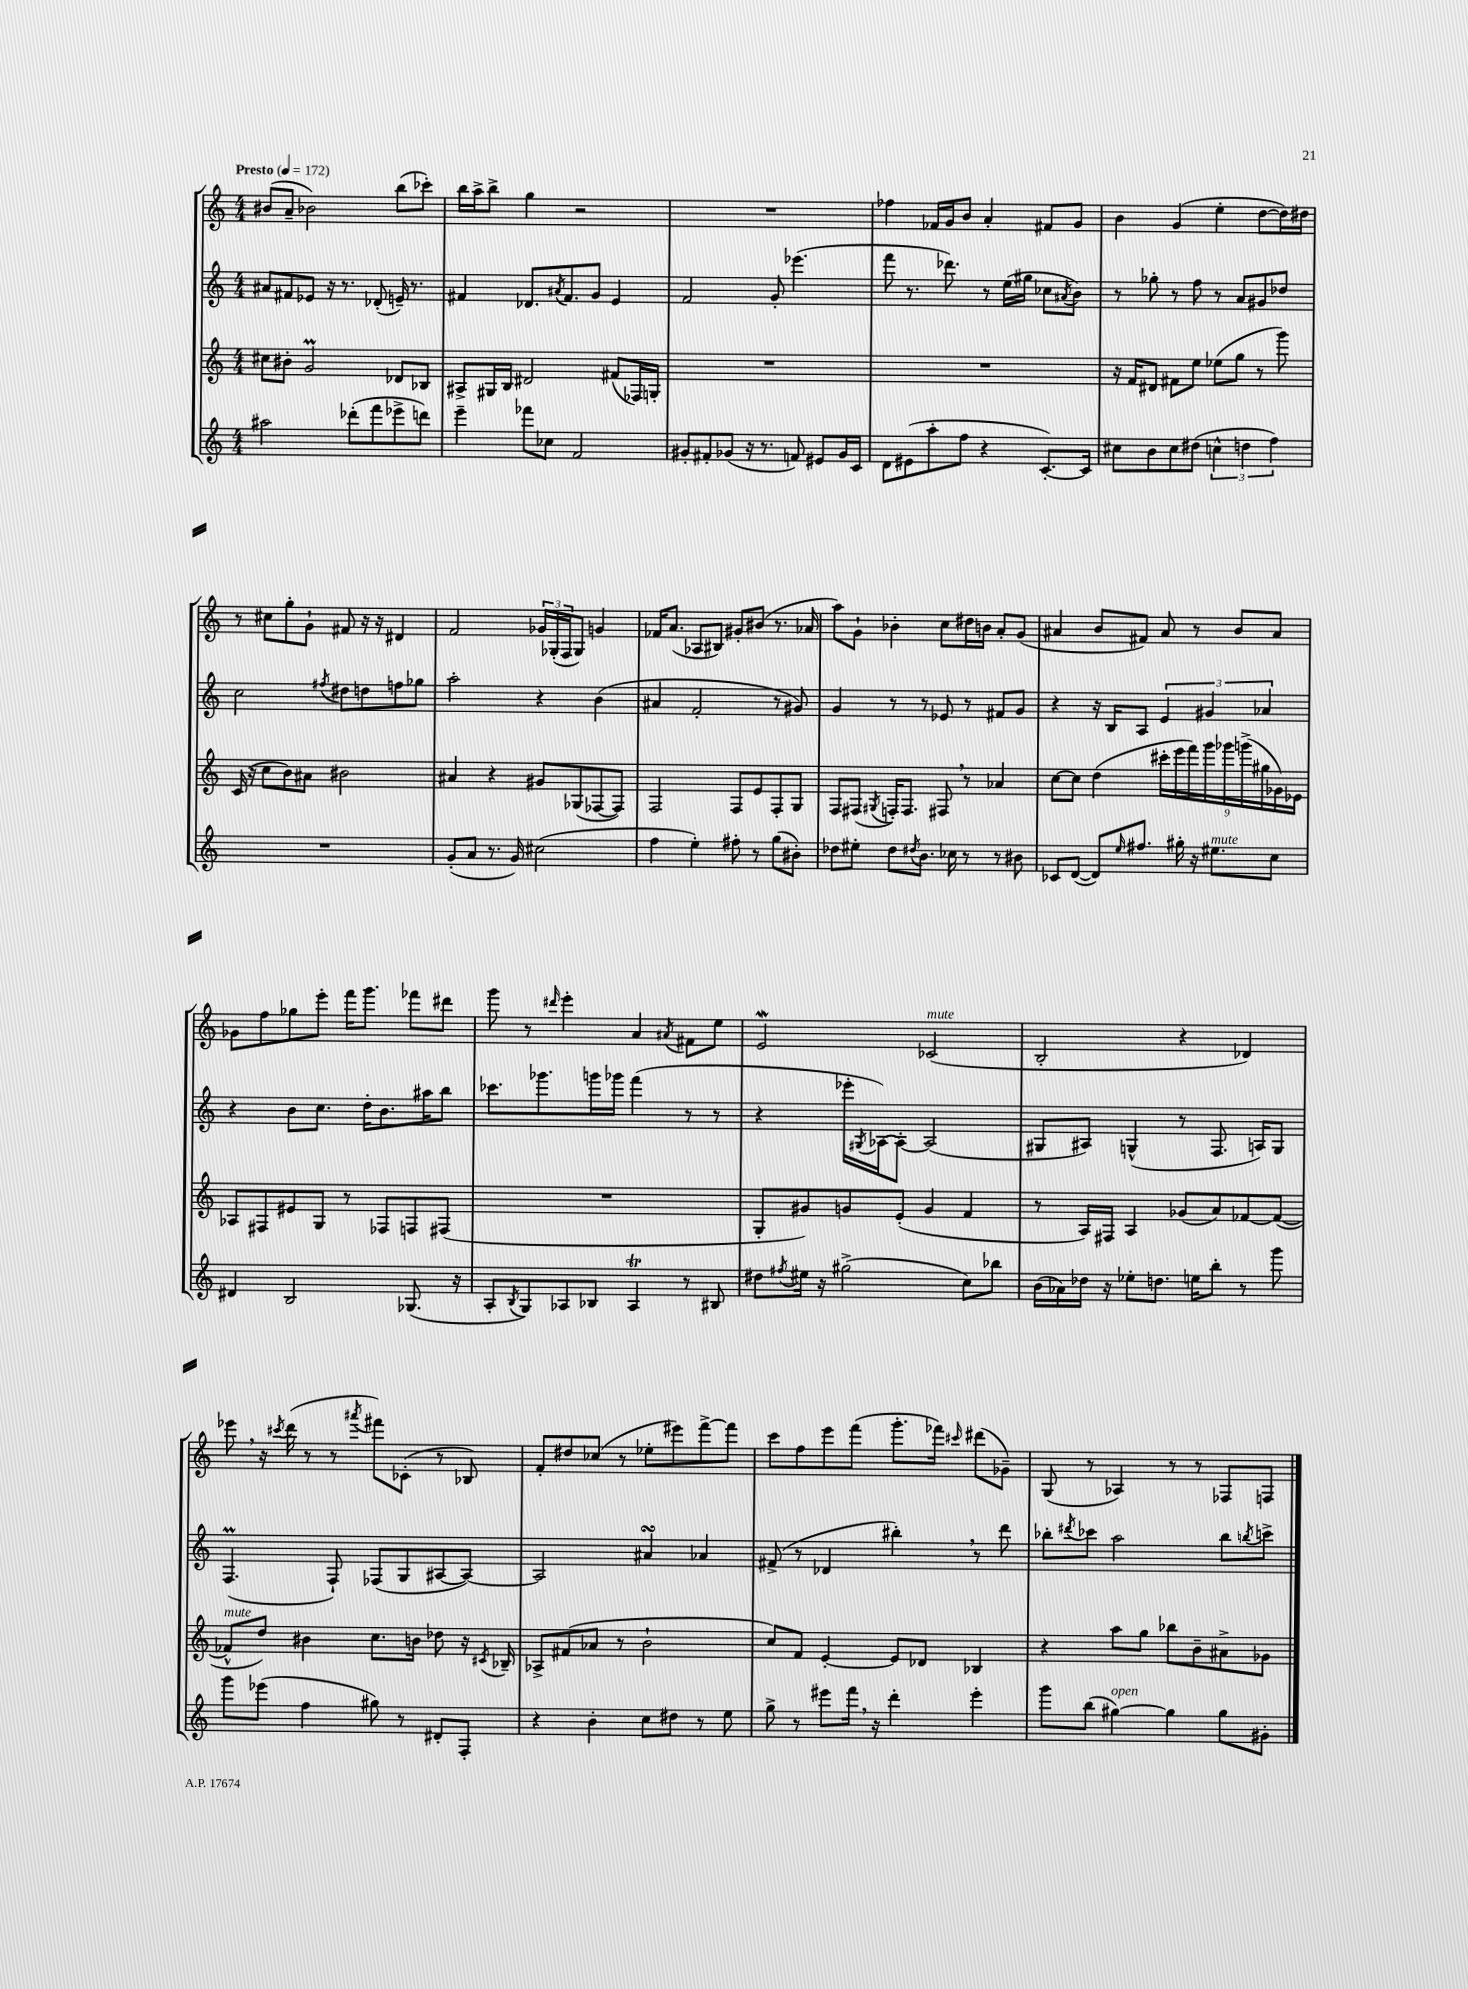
<<
\new StaffGroup <<
\new Staff = "s0" {
    \clef treble \key c \major \numericTimeSignature \time 4/4 \tempo "Presto" 4 = 172
    bis'8( a'8-- bes'2) b''8( ces'''8-.) |
    b''16 a''16-> b''8-> g''4 r2 |
    R1 |
    fes''4 fes'16 g'16 b'8 a'4-. fis'8 g'8 |
    b'4 g'4( e''4-. d''8~ d''16) dis''16 |
    r8 cis''8 g''8-. g'8-! fis'8 r16 r16 dis'4 |
    f'2 \tuplet 3/2 { ges'16 ges16-.( f16 } ges8) g'4 |
    fes'16 a'8.( aes8 bis8) gis'8-. bis'8( r8. aes'16 |
    a''8) g'8-! bes'4-. c''8 dis''16 b'16 a'8-. g'8( |
    ais'4 b'8 fis'8) ais'8 r8 b'8 ais'8 |
    ges'8 f''8 ges''8 e'''8-. f'''16 g'''8. fes'''8 dis'''8 |
    g'''8 r8 \grace { dis'''16 } e'''4-. a'4 \acciaccatura { ais'8 } fis'8 e''8 |
    e'2\mordent ces'2^\markup { \italic "mute" }( |
    b2-. r4 des'4) |
    ees'''8 \breathe r16 \acciaccatura { cis'''8 } d'''16( r8 r8 \acciaccatura { ais'''8 } fis'''8) ces'8-.( r8 bes8) |
    f'8-. dis''8 ces''8( r8 ees''8-. eis'''8) f'''8~-> f'''8 |
    c'''8 f''8 e'''8 f'''8( g'''8.-. fes'''16) \grace { cis'''16 } dis'''8( ges'8--) |
    g8( r8 aes4) r8 r8 fes8 f8 \bar "|." |
}
\new Staff = "s1" {
    \clef treble \key c \major \numericTimeSignature \time 4/4
    ais'8 fis'8 ees'8 r16 r8. des'8-.( e'16--) r8. |
    fis'4 des'8. \acciaccatura { ais'8 } fis'8. g'8 e'4 |
    f'2 g'8-. ees'''4.( |
    f'''8 r8. des'''8.) r8 e''16( gis''16 ces''8 \acciaccatura { ais'8 } b'8) |
    r8 ges''8-. r8 f''8 r8 a'8 gis'8 des''8 |
    c''2 \acciaccatura { fis''8 } dis''8 d''8 f''8 ges''8 |
    a''2-. r4 b'4( |
    ais'4 f'2-. r8 gis'8) |
    g'4 r8 r8 ees'8 r8 fis'8 g'8 |
    r4 r16 b16 a8 \tuplet 3/2 { e'4 gis'4 aes'4 } |
    r4 b'8 c''8. d''16-. b'8. ais''16 b''8 |
    ces'''8. ges'''8. g'''16 ges'''16 f'''4( r8 r8 |
    r4 ees'''16-. \acciaccatura { gis8 } aes16~) aes8~-. aes2( |
    gis8 ais8) g4-^( r8 f8. a16) g8 |
    f4.\prall( f8-!) fes8( g8 ais8~ ais8~) |
    ais2 ais'4\turn aes'4 |
    fis'8->( r8 des'4 bis''4-.) \breathe r8 d'''8 |
    bes''8-. \acciaccatura { dis'''8 } ces'''8 a''2 bes''8 \acciaccatura { b''8 } c'''8-> \bar "|." |
}
\new Staff = "s2" {
    \clef treble \key c \major \numericTimeSignature \time 4/4
    cis''8 bis'8-. g'2\prall des'8 bes8 |
    ais8-> gis16 b16 dis'2 fis'8( fes16) g16-. |
    R1 |
    R1 |
    r16 f'16 dis'8 fis'8 e''8 ees''8( g''8 r8 g'''8) |
    c'16( r16 c''8 b'8) ais'8 bis'2 |
    ais'4 r4 gis'8 ges8( fes8~ fes8) |
    f2 f8 e'8 f8-. g8 |
    f8 fis8( \acciaccatura { gis8 } f16-.) f8. fis8 \breathe r8 aes'4 |
    c''8~ c''8 d''4( \tuplet 9/8 { cis'''16-. e'''16 f'''16) g'''16 ges'''16 g'''16->( gis''16 ges'16) ees'16 } |
    aes8 fis8 eis'8 g8 r8 fes8 f8 fis8( |
    R1 |
    g8-. gis'8) g'8 e'8-.( g'4 f'4 |
    r8 a16) fis16 a4 ges'8( a'8) fes'8~ fes'8~( |
    fes'8-^^\markup { \italic "mute" } d''8) bis'4 c''8. b'16 des''8 r16 \acciaccatura { cis'8 } bes16-- |
    aes8-> fis'8( aes'8 r8 b'2-! |
    c''8) f'8 e'4~-. e'8 des'8 bes4 |
    r4 a''8 g''8 bes''8 b'8-- ais'8-> ges'8 \bar "|." |
}
\new Staff = "s3" {
    \clef treble \key c \major \numericTimeSignature \time 4/4
    ais''2 des'''8-.( f'''8 ees'''8-> d'''8) |
    e'''4-- fes'''8 ces''8 f'2 |
    gis'8-. fis'8-. ges'8( r16 r8. f'8) eis'8 ges'16 c'16 |
    d'8 eis'8( a''8-. f''8 r4 c'8.~-.) c'16 |
    cis''8 b'8 cis''8 dis''8( \tuplet 3/2 { c''4-^ d''4 f''4) } |
    R1 |
    g'8-.( a'8 r8. g'16) cis''2( |
    f''4 e''4-.) fis''8-. r8 g''8( bis'8-.) |
    des''8 eis''8-. des''8 \acciaccatura { dis''8 } b'8. ces''16 r8 r8 bis'8 |
    ces'8 d'8~( d'8) \grace { e''16 } fis''8. gis''16-. r16 eis''8.^\markup { \italic "mute" } c''8 |
    dis'4 b2 ges8.( r16 |
    a8-. \acciaccatura { b8 } g8) aes8 bes8 aes4\trill r8 bis8 |
    dis''8 \acciaccatura { fis''8 } eis''16 r16 gis''2->( c''8) bes''8 |
    b'16( aes'16) des''16 r16 ees''8-. d''8. e''16 b''8-. r8 g'''8 |
    g'''8 ees'''8( f''4 gis''8) r8 dis'8-. f8-. |
    r4 b'4-. c''8 dis''8 r8 e''8 |
    g''8-> r8 eis'''8 f'''16 \breathe r16 d'''4-. eis'''4-. |
    g'''8 b''8( gis''4~^\markup { \italic "open" }) gis''4 gis''8 gis'8-. \bar "|." |
}
>>
>>
\layout { \context { \Score \remove "Bar_number_engraver" } }
